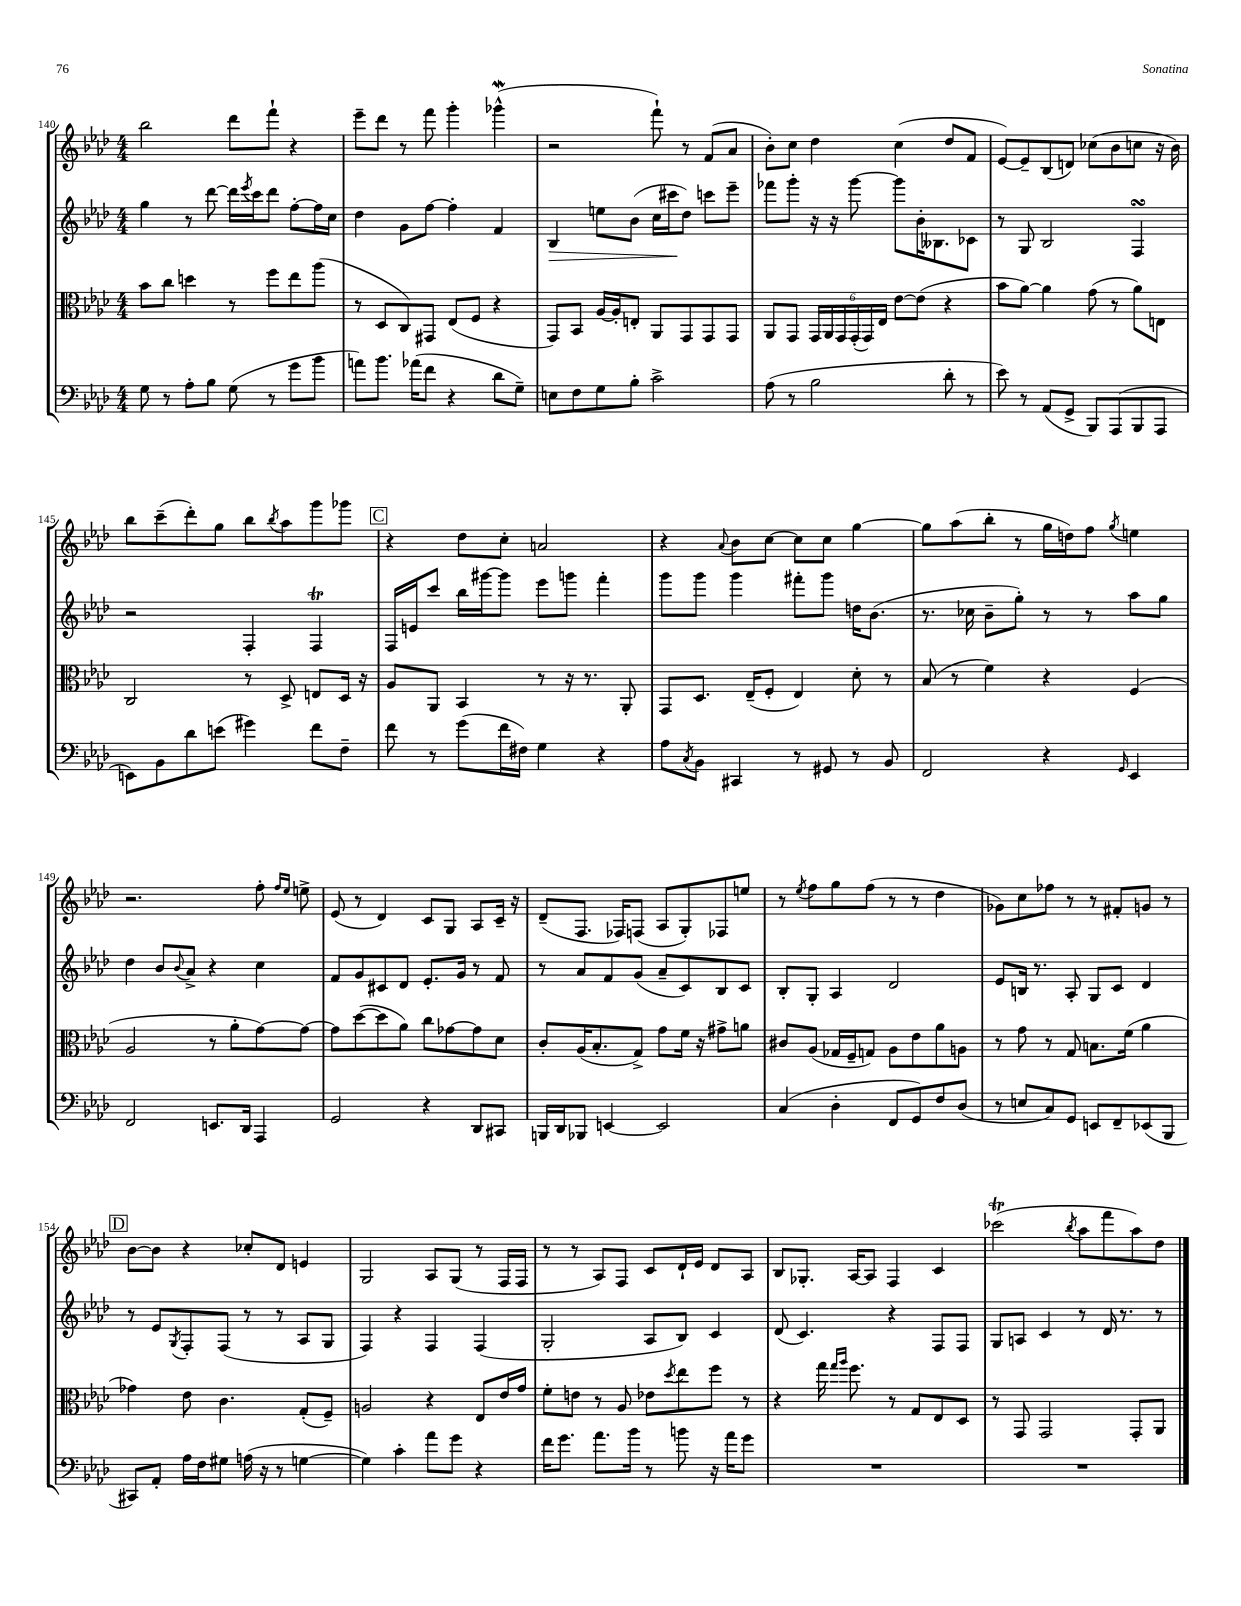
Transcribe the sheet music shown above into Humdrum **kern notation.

**kern	**kern	**kern	**kern
*staff4	*staff3	*staff2	*staff1
*clefF4	*clefC3	*clefG2	*clefG2
*k[b-e-a-d-]	*k[b-e-a-d-]	*k[b-e-a-d-]	*k[b-e-a-d-]
*M4/4	*M4/4	*M4/4	*M4/4
8G	8b-	4gg	2bb-
8r	8cc	.	.
8A-'	4dd	8r	.
8B-	.	[8ddd-	.
(8G	8r	16ddd-]	8ddd-
.	.	8qeee-	.
.	.	16ccc	.
8r	8ff	8ddd-	8fff`
8g	8ee-	[8ff'	4r
8b-	(8aa-	16ff]	.
.	.	16cc	.
=	=	=	=
8a)	8r	4dd-	8eee-~
8.b-	8D-	.	8ddd-
.	8C)	8g	8r
(16a-	.	.	.
8f	8GG#	[8ff	8fff
4r	(8E-	4ff']	4ggg'
.	8F	.	.
8d-	4r	4f	(4ggg-^^
8G~)	.	.	.
=	=	=	=
8E	8GG)	4B-	2r
8F	8BB-	.	.
8G	[16A-	8ee	.
.	16A-']	.	.
8B-'	8E'	(8b-	.
2c^	8AA-	16cc	8fff`)
.	.	16ccc#	.
.	8GG	8dd-)	8r
.	8GG	8ccc	(8f
.	8GG	8eee-~	8a-
=	=	=	=
(8A-	8AA-	8fff-	8b-')
8r	8GG	8ggg'	8cc
2B-	24GG	16r	4dd-
.	24AA-	.	.
.	.	16r	.
.	24GG	.	.
.	(24GG'	[8ggg	.
.	24GG)	.	.
.	24E-	.	.
.	[8e-	8ggg]	(4cc
.	(8e-]	16b-'	.
.	.	8.B--	.
8d-'	4r	.	8dd-
8r	.	8c-	8f
=	=	=	=
8e-)	8b-	8r	[8e-)
8r	[8a-)	8G	8e-~]
(8AA-	4a-]	2B-	(8B-
8GG^	.	.	8d)
8BBB-)	(8g	.	(8cc-
(8AAA-	8r	.	8b-
8BBB-	8a-)	4F	8cc
8AAA-	8E	.	16r
.	.	.	16b-)
=	=	=	=
8EE)	2C	2r	8bb-
8BB-	.	.	(8ccc~
8d-	.	.	8ddd-')
(8e	.	.	8gg
4g#)	8r	4F'	8bb-
.	.	.	8qbb-
.	8D-^	.	8aa-
8f	8E	4F	8ggg
8F~	16D-	.	8ggg-
.	16r	.	.
=	=	=	=
8f	8A-	16F	4r
.	.	16e	.
8r	8AA-	8ccc	.
(8g	4BB-	16bb-	8dd-
.	.	[16ggg#	.
16f	.	8ggg#]	8cc'
16F#)	.	.	.
4G	8r	8eee-	2a
.	16r	8ggg	.
.	8.r	.	.
4r	.	4fff'	.
.	8AA-'	.	.
=	=	=	=
8A-	8GG	8ggg	4r
8qC	.	.	.
8BB-	8.D-	8ggg	.
.	.	.	8qqa-
4CC#	.	4ggg	8b-
.	(16E-~	.	.
.	8F'	.	[8cc
8r	4E-)	8fff#'	8cc]
8GG#	.	8ggg	8cc
8r	8d-'	16dd	[4gg
.	.	(8.b-	.
8BB-	8r	.	.
=	=	=	=
2FF	(8B-	8.r	8gg]
.	8r	.	(8aa-
.	.	16cc-	.
.	4f)	8b-~	8bb-'
.	.	8gg')	8r
4r	4r	8r	16gg
.	.	.	16dd)
.	.	8r	8ff
16qqGG	.	.	8qgg
4EE-	(4F	8aa-	4ee
.	.	8gg	.
=	=	=	=
2FF	2A-	4dd-	2.r
.	.	8b-	.
.	.	8qqb-	.
.	.	8a-^	.
8.EE	8r	4r	.
.	8a-'	.	.
16DD-	.	.	.
4AAA-	[8g)	4cc	8ff'
.	.	.	16qqff
.	.	.	16qqee-
.	8g_	.	8ee^
=	=	=	=
2GG	8g]	8f	(8e-
.	([8dd-	8g	8r
.	8dd-]	8c#	4d-)
.	8a-)	8d-	.
4r	8cc	8.e-'	8c
.	[8g-	.	8G
.	.	16g	.
8DD-	8g-]	8r	8A-
8CC#	8d-	8f	16c~
.	.	.	16r
=	=	=	=
16BBB	8c'	8r	(8d-~
16DD-	.	.	.
8BBB-	(16A-	8a-	8.F
.	8.B-'	.	.
[4EE	.	8f	.
.	.	.	16F-)
.	8G^)	(8g	(8F
2EE]	8g	8a-~	8A-
.	16f	8c)	8G')
.	16r	.	.
.	8g#^	8B-	8F-
.	8a	8c	8ee
=	=	=	=
(4C	8c#	8B-'	8r
.	.	.	8qee-
.	(8A-	8G'	8ff
4D-'	16G-	4A-	8gg
.	16F~	.	.
.	8G)	.	(8ff
8FF	8A-	2d-	8r
8GG)	8e-	.	8r
8F	8a-	.	4dd-
(8D-	8A	.	.
=	=	=	=
8r	8r	8e-	8g-)
8E	8g	16B	8cc
.	.	8.r	.
8C)	8r	.	8ff-
8GG	8G	8A-'	8r
8EE	8.B	8G	8r
8FF~	.	8c	8f#'
.	(16f	.	.
(8EE-	4a-	4d-	8g
8BBB-	.	.	8r
=	=	=	=
8CC#)	4g-)	8r	[8b-
8AA-'	.	8e-	8b-]
.	.	8qG	.
16A-	8e-	8F'	4r
16F	.	.	.
8G#	4.c	(8F	.
(16A	.	8r	8cc-'
16r	.	.	.
8r	.	8r	8d-
[4G	(8G'	8A-	4e
.	8F~)	8G	.
=	=	=	=
4G])	2A	4F)	2G
4c'	.	4r	.
8a-	4r	4F	8A-
8g	.	.	(8G
4r	8E-	(4F	8r
.	16e-	.	16F
.	16g	.	16F
=	=	=	=
16f	8f'	2G'	8r
8.g	.	.	.
.	8e	.	8r
8.a-	8r	.	8A-)
.	8A-	.	8F
16b-	.	.	.
8r	8e-	8A-	8c
.	8qdd-	.	.
8b	8ee-	8B-)	16d-`
.	.	.	16e-
16r	8ff	4c	8d-
16a-	.	.	.
8g	8r	.	8A-
=	=	=	=
1r	4r	(8d-	8B-
.	.	4.c)	8.G-'
.	16gg	.	.
.	16qqgg	.	.
.	16qqaa-	.	.
.	8.ff	.	[16A-
.	.	.	8A-]
.	8r	4r	4F
.	8G	.	.
.	8E-	8F	4c
.	8D-	8F	.
=	=	=	=
1r	8r	8G	(2ccc-
.	8GG	8A	.
.	2GG	4c	.
.	.	.	8qbb-
.	.	8r	8aa-
.	.	16d-	8fff
.	.	8.r	.
.	8GG'	.	8aa-)
.	8AA-	8r	8dd-
==	==	==	==
*-	*-	*-	*-
